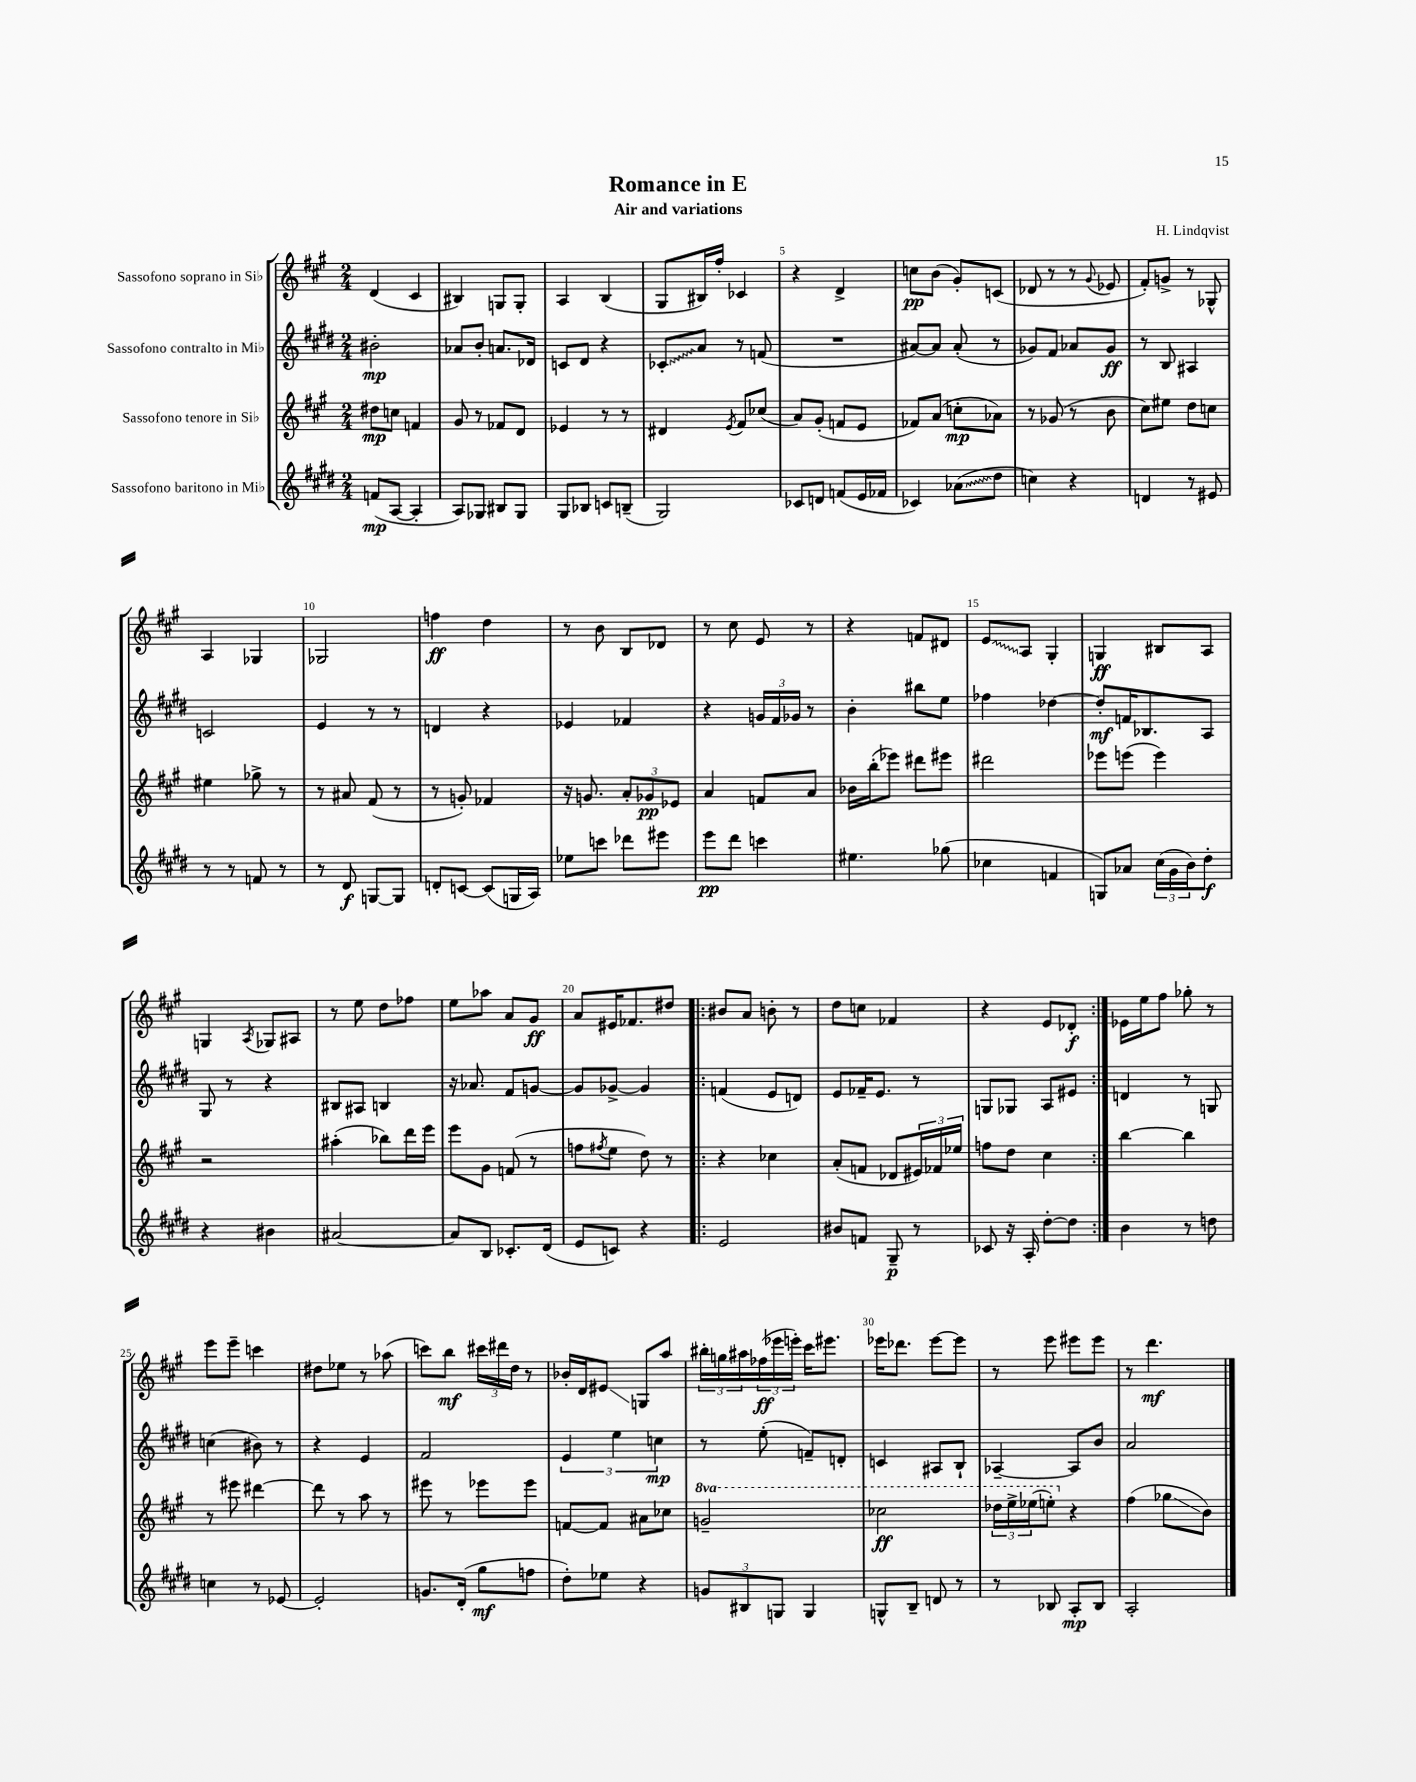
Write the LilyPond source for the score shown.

\header { title = "Romance in E" composer = "H. Lindqvist" subtitle = "Air and variations" }
<<
\new StaffGroup <<
\new Staff = "s0" \with { instrumentName = "Sassofono soprano in Sib" } {
    \clef treble \key a \major \numericTimeSignature \time 2/4
    d'4( cis'4 |
    bis4) g8 g8-. |
    a4 b4( |
    gis8 bis16) fis''16-. ces'4 |
    r4 d'4-> |
    c''8\pp b'8( gis'8-.) c'8( |
    des'8 r8 r8 \appoggiatura { gis'8 } ees'8 |
    fis'8-.) g'8-> r8 ges8-^ |
    a4 ges4 |
    ges2 |
    f''4\ff d''4 |
    r8 b'8 b8 des'8 |
    r8 cis''8 e'8 r8 |
    r4 f'8 dis'8 |
    \once \override Glissando.style = #'zigzag e'8\glissando a8 gis4-. |
    g4\ff bis8 a8 |
    g4 \acciaccatura { a8 } ges8 ais8 |
    r8 e''8 d''8 fes''8 |
    e''8 aes''8 a'8 gis'8\ff |
    a'8 eis'16 fes'8. dis''8 |
    \repeat volta 2 { bis'8 a'8 b'8-. r8 |
    d''8 c''8 fes'4 |
    r4 e'8 des'8-.\f | }
    ees'16 e''16 fis''8 ges''8-. r8 |
    e'''8 e'''8-- c'''4 |
    dis''8 ees''8 r8 aes''8( |
    c'''8) b''8\mf \tuplet 3/2 { cis'''16 dis'''16 d''16 } r8 |
    bes'16-. d'16 eis'8\glissando g8 a''8 |
    \tuplet 3/2 { bis''16-. g''16 ais''16 } \tuplet 3/2 { fes''16\ff( ees'''16 e'''16-.) } cis'''16 eis'''8. |
    ees'''16 des'''8. ees'''8~ ees'''8 |
    r8 e'''8 eis'''8 eis'''8 |
    r8 d'''4.\mf \bar "|." |
}
\new Staff = "s1" \with { instrumentName = "Sassofono contralto in Mib" } {
    \clef treble \key e \major \numericTimeSignature \time 2/4
    bis'2-.\mp |
    aes'8 b'8-. a'8. des'16 |
    c'8 dis'8 r4 |
    \once \override Glissando.style = #'zigzag ces'8-.\glissando a'8 r8 f'8( |
    R2 |
    ais'8~) ais'8 ais'8-.( r8 |
    ges'8) fis'8 aes'8 ges'8\ff |
    r8 b8 ais4 |
    c'2 |
    e'4 r8 r8 |
    d'4 r4 |
    ees'4 fes'4 |
    r4 \tuplet 3/2 { g'16 fis'16 ges'16 } r8 |
    b'4-. bis''8 e''8 |
    fes''4 des''4~ |
    des''8-.\mf f'16 bes8. a8 |
    gis8 r8 r4 |
    bis8 ais8 b4 |
    r16 aes'8. fis'8 g'8~ |
    g'8 ges'8~-> ges'4 |
    \repeat volta 2 { f'4( e'8 d'8) |
    e'8 fes'16-- e'8. r8 |
    g8 ges8 a8 eis'8 | }
    d'4 r8 g8 |
    c''4( bis'8) r8 |
    r4 e'4 |
    fis'2 |
    \tuplet 3/2 { e'4 e''4 c''4\mp } |
    r8 e''8-.( f'8--) d'8-. |
    c'4 ais8 b8-! |
    aes4~-- aes8 b'8 |
    a'2 \bar "|." |
}
\new Staff = "s2" \with { instrumentName = "Sassofono tenore in Sib" } {
    \clef treble \key a \major \numericTimeSignature \time 2/4 \set Staff.ottavationMarkups = #ottavation-simple-ordinals
    dis''8\mp c''8 f'4 |
    gis'8 r8 fes'8 d'8 |
    ees'4 r8 r8 |
    dis'4 \acciaccatura { e'8 } fis'8 ces''8( |
    a'8) gis'8-.( f'8 e'8 |
    fes'8) a'8( c''8-.\mp aes'8) |
    r8 ges'8( r8 b'8 |
    cis''8) eis''8 d''8 c''8 |
    eis''4 ges''8-> r8 |
    r8 ais'8 fis'8( r8 |
    r8 g'8-.) fes'4 |
    r16 g'8. \tuplet 3/2 { a'8-. ges'8\pp ees'8 } |
    a'4 f'8 a'8 |
    bes'16 b''16-.( ees'''8) dis'''8 eis'''8 |
    dis'''2 |
    ees'''8 e'''8( e'''4) |
    r2 |
    ais''4-.( bes''8) d'''16 e'''16 |
    e'''8 gis'8 f'8( r8 |
    f''8 \acciaccatura { fis''8 } e''8 d''8) r8 |
    \repeat volta 2 { r4 ces''4 |
    a'8-.( f'8 des'8 \tuplet 3/2 { eis'16) fes'16 ees''16 } |
    f''8 d''8 cis''4 | }
    b''4~ b''4 |
    r8 eis'''8 dis'''4~ |
    dis'''8 r8 a''8 r8 |
    eis'''8 r8 ees'''8 ees'''8 |
    f'8~ f'8 ais'8 ces''8 |
    \ottava #1 g''2-- |
    ces'''2\ff |
    \tuplet 3/2 { des'''16 e'''16-> ees'''16( } e'''8-.) \ottava #0 r4 |
    fis''4( ges''8\glissando b'8) \bar "|." |
}
\new Staff = "s3" \with { instrumentName = "Sassofono baritono in Mib" } {
    \clef treble \key e \major \numericTimeSignature \time 2/4
    f'8\mp( a8~ a4-. |
    a8) ges8 bis8 ges8 |
    gis8 bes8 c'8 b8--( |
    gis2) |
    ces'8 d'8 f'8( e'16 fes'16 |
    ces'4) \once \override Glissando.style = #'zigzag aes'8\glissando( dis''8 |
    c''4) r4 |
    d'4 r8 eis'8 |
    r8 r8 f'8 r8 |
    r8 dis'8\f g8~ g8 |
    d'8-. c'8~ c'8( g16 a16) |
    ees''8 c'''8 des'''8 eis'''8 |
    e'''8\pp dis'''8 c'''4 |
    eis''4. ges''8( |
    ces''4 f'4 |
    g8) aes'8 \tuplet 3/2 { cis''16( gis'16 b'16) } dis''8-.\f |
    r4 bis'4 |
    ais'2~ |
    ais'8 b8 ces'8.-. dis'16( |
    e'8 c'8) r4 |
    \repeat volta 2 { e'2 |
    bis'8 f'8 gis8--\p r8 |
    ces'8 r16 a16-. dis''8~-. dis''8 | }
    b'4 r8 d''8 |
    c''4 r8 ees'8~ |
    ees'2-. |
    g'8. dis'16-.( gis''8\mf f''8 |
    dis''8-.) ees''8 r4 |
    \tuplet 3/2 { g'8 bis8 g8 } g4 |
    g8-^ b8-- d'8 r8 |
    r8 bes8 a8-.\mp bes8 |
    a2-. \bar "|." |
}
>>
>>
\layout { \context { \Score \override BarNumber.break-visibility = ##(#f #t #t) barNumberVisibility = #(every-nth-bar-number-visible 5) } }
